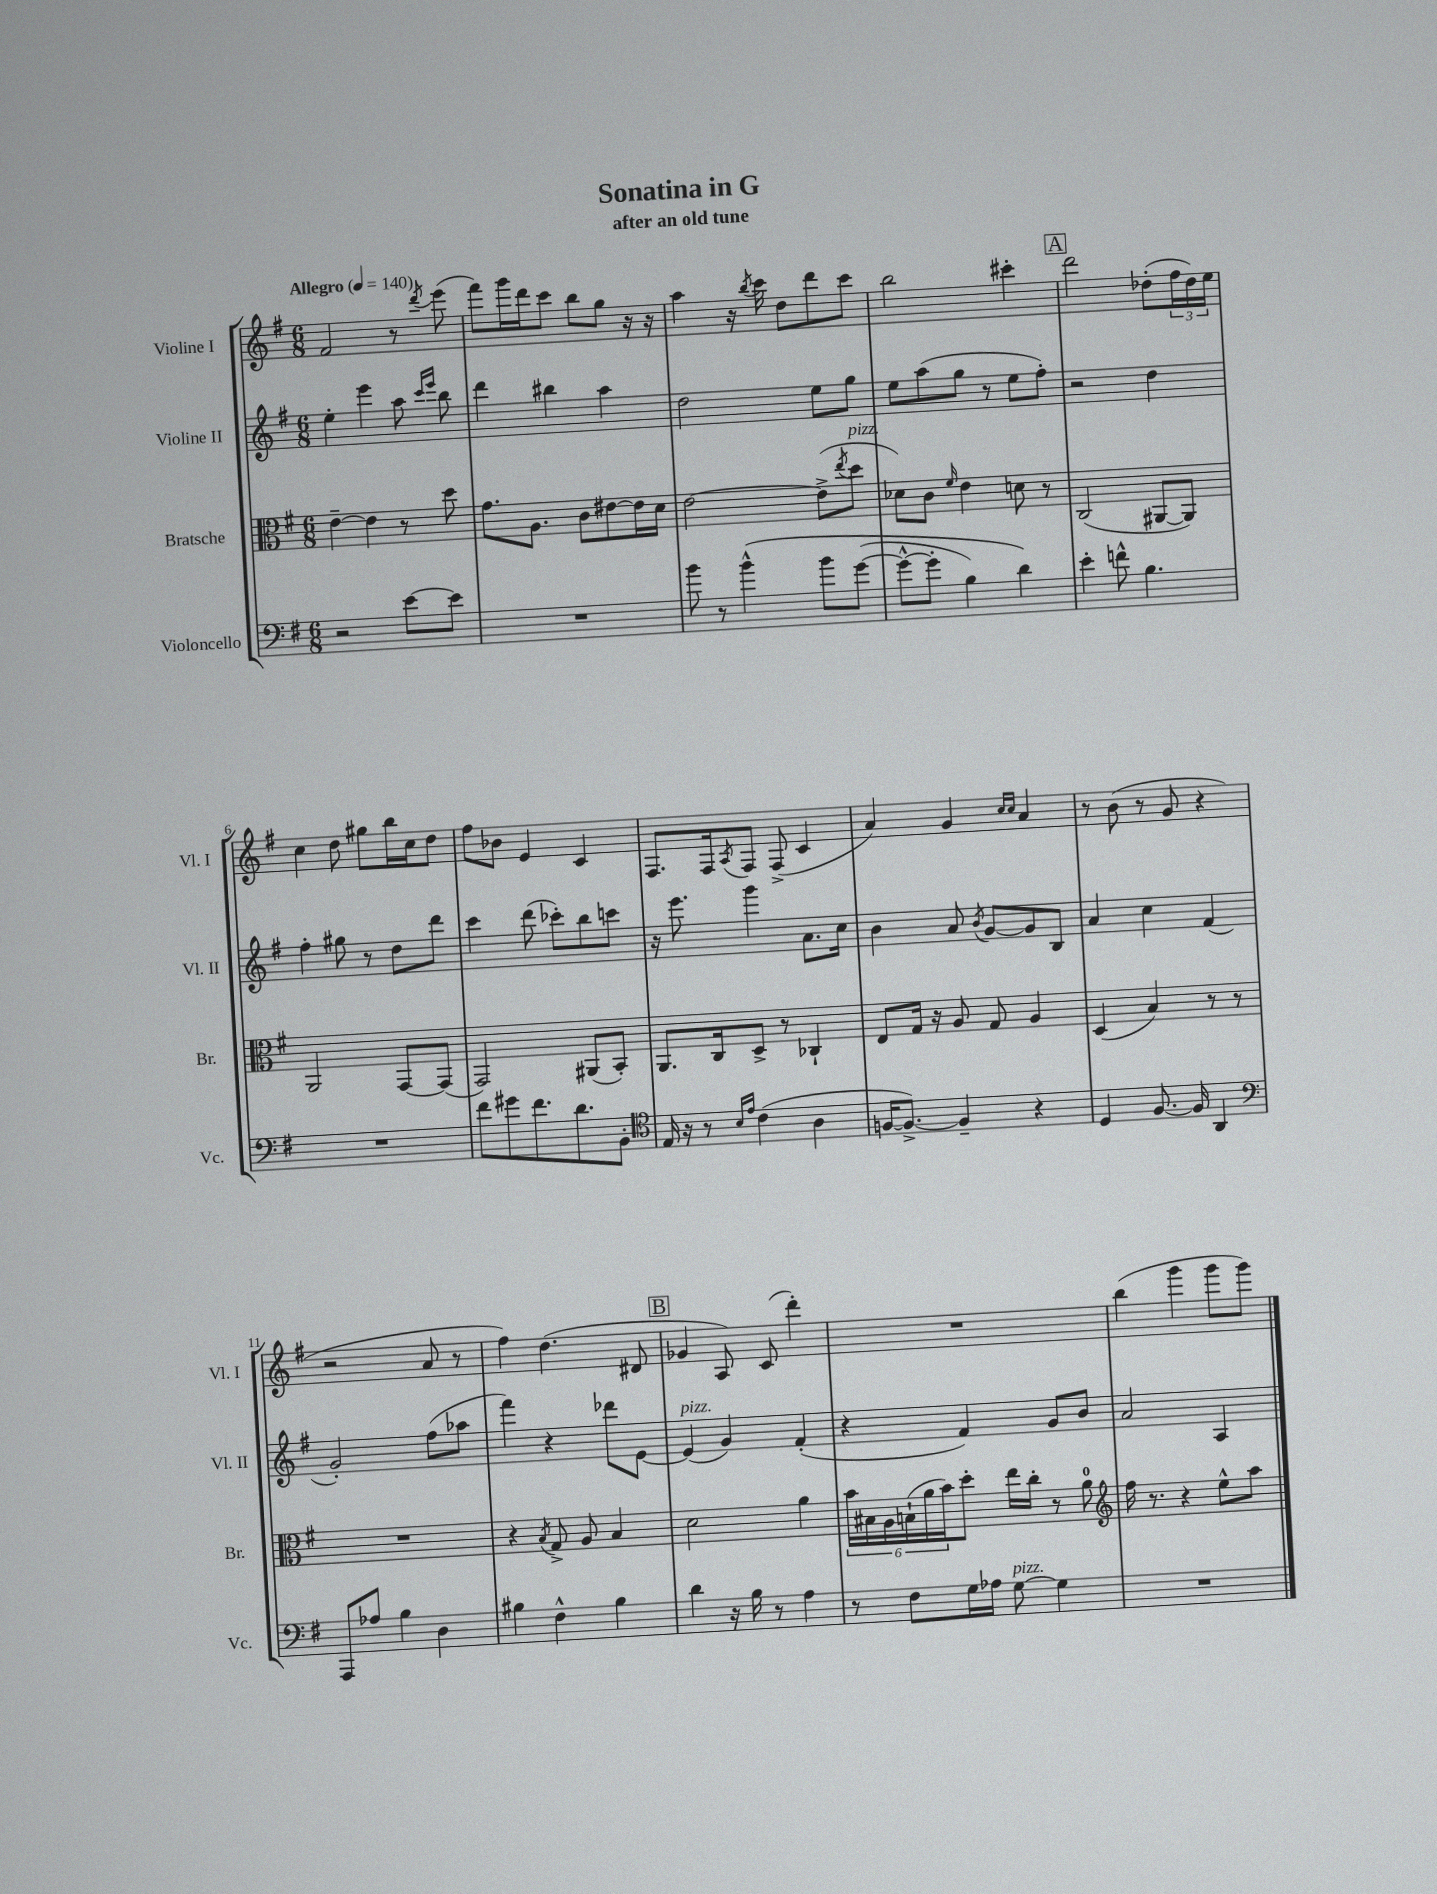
\header { title = "Sonatina in G" subtitle = "after an old tune" }
<<
\new StaffGroup <<
\new Staff = "s0" \with { instrumentName = "Violine I" shortInstrumentName = "Vl. I" } {
    \clef treble \key g \major \numericTimeSignature \time 6/8 \tempo "Allegro" 4 = 140
    fis'2 r8 \acciaccatura { d'''8 } e'''8( |
    fis'''8) g'''16 d'''16 c'''8 b''8 g''8 r16 r16 |
    a''4 r16 \acciaccatura { b''8 } c'''16 d''8 d'''8 c'''8 |
    b''2 cis'''4-. |
    \mark \markup { \box "A" } d'''2 des''8-.( \tuplet 3/2 { fis''16 des''16) e''16 } |
    c''4 d''8 gis''8 b''16 c''16 d''8 |
    fis''8 bes'8 e'4 c'4 |
    fis8. fis16 \acciaccatura { a8 } fis8 fis8->( c'4 |
    a'4) g'4 \grace { c''16 c''16 } a'4 |
    r8 b'8( r8 g'8 r4 |
    r2 a'8 r8 |
    fis''4) d''4.( dis'8 |
    \mark \markup { \box "B" } ges'4 a8) c'8( d'''4-.) |
    R2. |
    b''4( g'''4 g'''8 g'''8) \bar "|." |
}
\new Staff = "s1" \with { instrumentName = "Violine II" shortInstrumentName = "Vl. II" } {
    \clef treble \key g \major \numericTimeSignature \time 6/8
    e''4-. e'''4 a''8 \grace { c'''16 e'''16 } b''8 |
    d'''4 bis''4 a''4 |
    d''2 e''8 g''8 |
    e''8 a''8( g''8 r8 e''8 fis''8-.) |
    \mark \markup { \box "A" } r2 d''4 |
    fis''4-. gis''8 r8 d''8 d'''8 |
    c'''4 d'''8( ces'''8-.) b''8 c'''8 |
    r16 e'''8. g'''4 a'8. c''16 |
    b'4 a'8 \acciaccatura { b'8 } g'8~ g'8 b8 |
    a'4 c''4 fis'4( |
    g'2-.) fis''8( aes''8 |
    fis'''4) r4 des'''8 e'8~ |
    \mark \markup { \box "B" } e'4^\markup { \italic "pizz." }( g'4) fis'4-.( |
    r4 fis'4) g'8 b'8 |
    a'2 a4 \bar "|." |
}
\new Staff = "s2" \with { instrumentName = "Bratsche" shortInstrumentName = "Br." } {
    \clef alto \key g \major \numericTimeSignature \time 6/8
    e'4~-- e'4 r8 d''8 |
    g'8. a8. c'8 eis'8~ eis'16 d'16 |
    e'2~ e'8->( \acciaccatura { e''8 } d''8^\markup { \italic "pizz." } |
    des'8) c'8 \grace { fis'16 } e'4 d'8 r8 |
    \mark \markup { \box "A" } c2( ais,8~ ais,8) |
    a,2 g,8~ g,8( |
    g,2) ais,8( b,8-.) |
    a,8. c16 d8-> r8 ces4-! |
    e8 g16 r16 a8 g8 a4 |
    d4( b4) r8 r8 |
    R2. |
    r4 \acciaccatura { b8 } g8-> a8 b4 |
    \mark \markup { \box "B" } d'2 a'4 |
    \tuplet 6/4 { b'16 bis16 a16 b16-!( a'16 b'16) } d''8-. e''16 c''16-. r8 a'8-0 |
    \clef treble fis''16 r8. r4 e''8-^ a''8 \bar "|." |
}
\new Staff = "s3" \with { instrumentName = "Violoncello" shortInstrumentName = "Vc." } {
    \clef bass \key g \major \numericTimeSignature \time 6/8
    r2 e'8~ e'8 |
    R2. |
    b'8 r8 b'4-^\( b'8 g'8~( |
    g'8~-^ g'8-. b4) d'4\) |
    \mark \markup { \box "A" } e'4-. f'8-^ b4. |
    R2. |
    fis'8 gis'8 fis'8. d'8. b,8-. |
    \clef tenor e16 r16 r8 \grace { b16 e'16 } c'4( a4 |
    f16~ f8.~->) f4-- r4 |
    d4 fis8.~ fis16 a,4 |
    \clef bass a,,8 aes8 b4 d4 |
    bis4 fis4-^ bis4 |
    \mark \markup { \box "B" } d'4 r16 b16 r8 a4 |
    r8 fis8 g16 aes16 g8~^\markup { \italic "pizz." } g4 |
    R2. \bar "|." |
}
>>
>>
